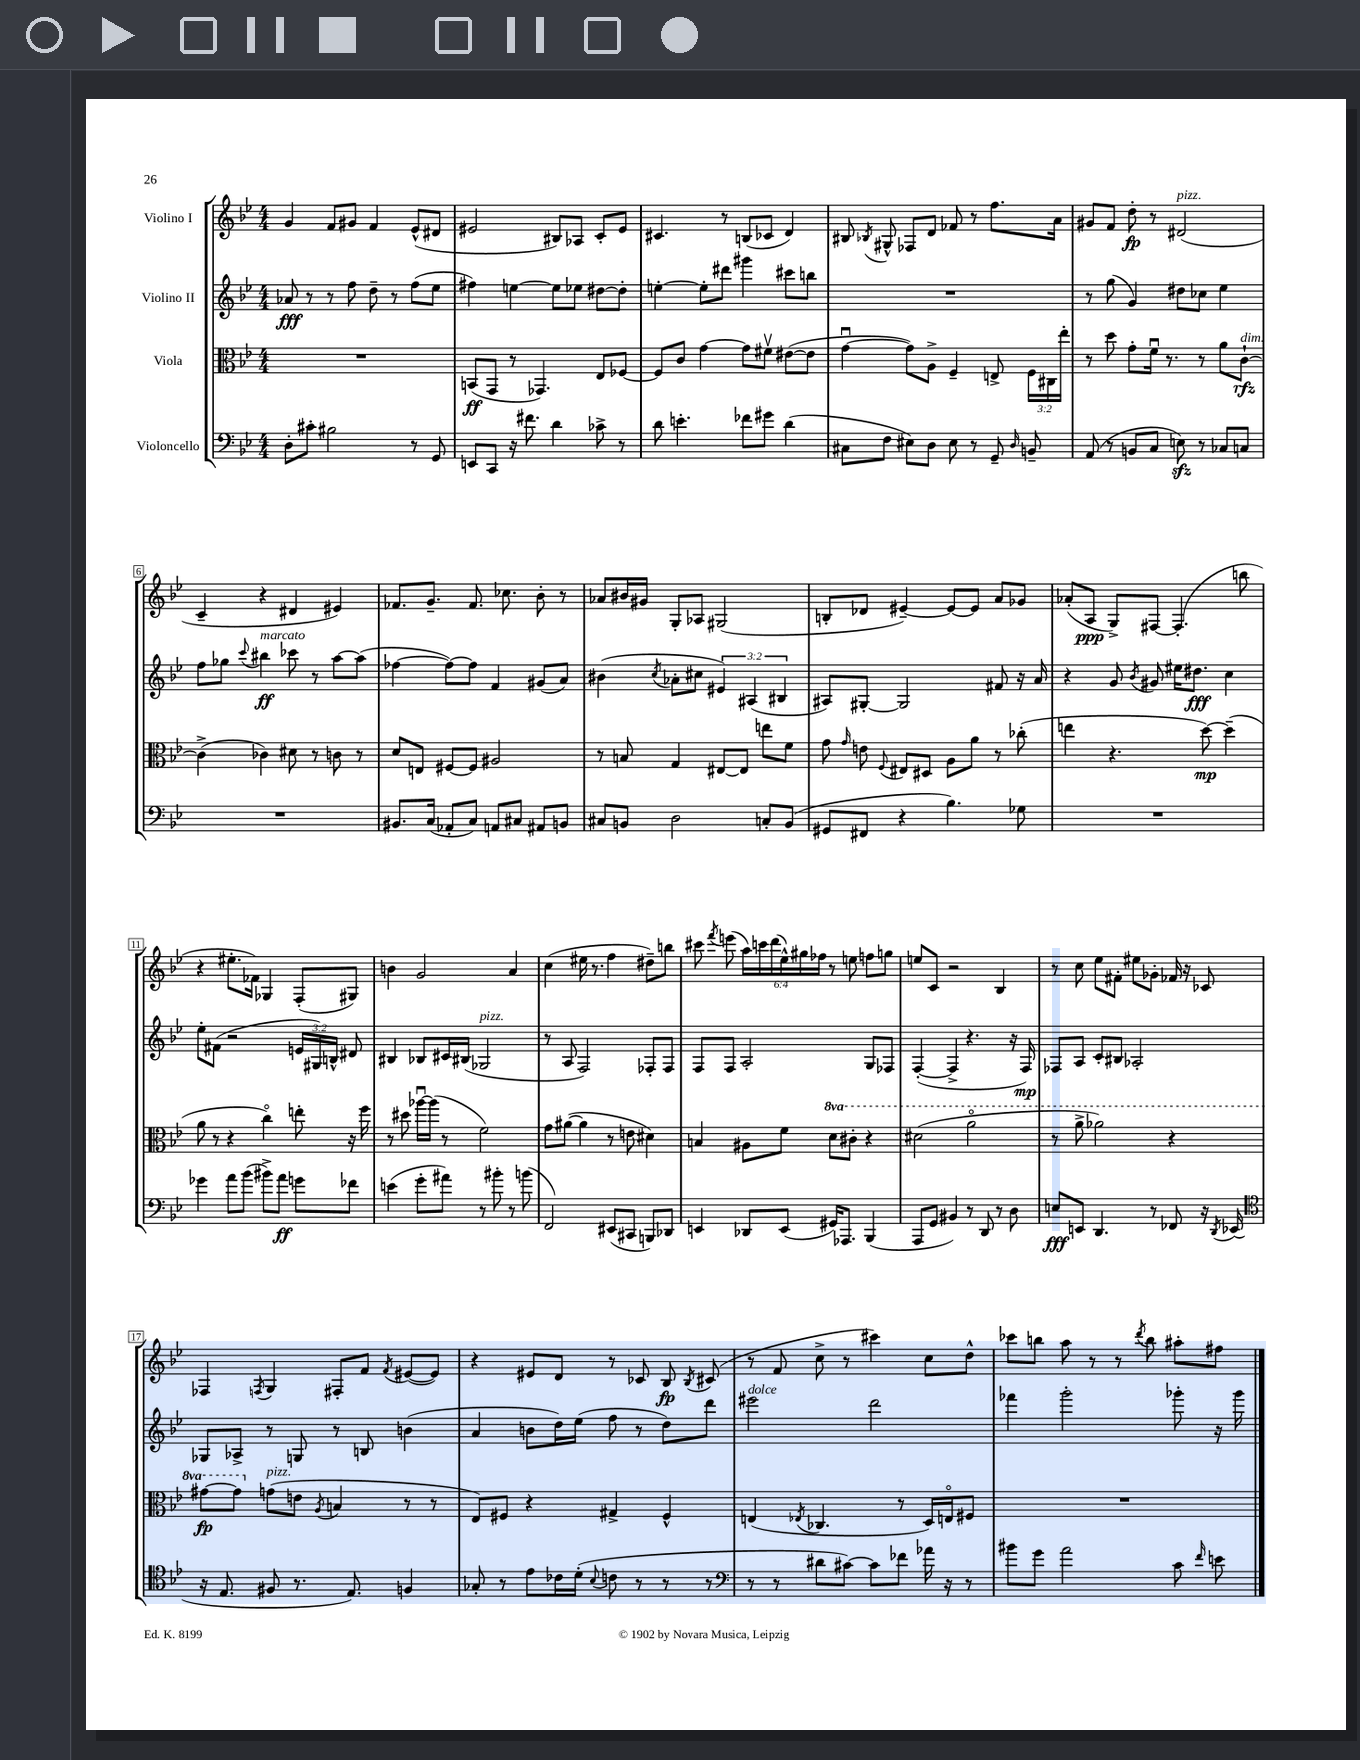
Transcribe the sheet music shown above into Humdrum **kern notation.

**kern	**kern	**kern	**kern
*staff4	*staff3	*staff2	*staff1
*clefF4	*clefC3	*clefG2	*clefG2
*k[b-e-]	*k[b-e-]	*k[b-e-]	*k[b-e-]
*M4/4	*M4/4	*M4/4	*M4/4
8D'	1r	8a-	4g
8c#'	.	8r	.
2B#	.	8r	8f
.	.	8ff	8g#
.	.	8dd~	4f
.	.	8r	.
8r	.	(8ff	(8e-^^
8GG	.	8ee-	8d#
=	=	=	=
8EE	(8BB	4ff#)	2e#
8CC	8GG	.	.
16r	8r	[4ee	.
8.f#	.	.	.
.	4.GG-)	.	.
4d	.	8ee]	8B#)
.	.	8ee-	8A-
8c-^	8E-	[8dd#	8c'
8r	[8F-	8dd#']	8e#
=	=	=	=
8d	8F-]	[4ee'	4.c#
4.e'	8c	.	.
.	[4g	8ee']	.
.	.	8ddd#	8r
8f-	8g]	4ggg#	(8B
8g#	8f#v	.	8c-
(4d	([8e#	8ccc#	4d)
.	8e#]	8bb	.
=	=	=	=
8C#	[4gu	1r	8B#
.	.	.	8qB-
8F	.	.	8G#^^
8E#)	8g])	.	8F-
8D	8A^	.	8d
8E#	4F~	.	8f-
8r	.	.	8r
8GG~	8E^	.	8.ff
16qqD	.	.	.
8BB~	24F	.	.
.	24C#	.	.
.	.	.	16a
.	24ee-'	.	.
=	=	=	=
(8AA	8r	8r	8g#
8r	8dd	(8gg	8f
8BB	8g'	4g)	8dd'
8C	16fu	.	8r
.	8.r	.	.
8E)	.	8dd#	(2d#
8r	8r	8cc-	.
8C-	8a	4ee-	.
8C	[8c`	.	.
=	=	=	=
1r	(4c^]	8ff	4c~
.	.	8gg-	.
.	.	8qqccc	.
.	4c-)	4bb#	4r
.	8d#	8ccc-	4d#
.	8r	8r	.
.	8c	[8aa	4e#)
.	8r	(8aa]	.
=	=	=	=
8.BB#	8d	[4ff-	8.f-
.	8E	.	.
(16C	.	.	8.g~
8AA-'	[8F#	8ff-_)	.
8C)	8F#]	8ff-]	8.f-
8AA	2A#	4f	.
.	.	.	8.cc-
8C#	.	.	.
8AA#	.	(8g#	8b-'
8BB	.	8a)	8r
=	=	=	=
8C#	8r	(4b#	8a-
8BB	8B	.	16b#
.	.	.	16g#
.	.	8qcc	.
2D	4G	8a-'	8G'
.	.	8cc#	8A-
.	[8E#	6e#)	(2G#
.	8E#]	.	.
.	.	(6A#	.
8C'	8ee	.	.
.	.	6B#	.
(8BB	8f	.	.
=	=	=	=
8GG#	8g	8A#)	8B'
.	16qqg	.	.
8FF#	8e	[8G#'	8d-
.	8qqF	.	.
4r	8E#	2G#]	[4e#~)
.	8D#	.	.
4.B-)	8A	.	8e#_
.	8a	.	8e#]
.	8r	8f#	8a
8G-	(8cc-'	16r	8g-
.	.	16a	.
=	=	=	=
1r	4ee	4r	(8a-'
.	.	.	8A
.	4.r	8g	8G^)
.	.	8qb-	.
.	.	8g#	[8F#
.	.	16ee#	(4.F#']
.	.	8.dd#	.
.	[8dd)	.	.
.	(4dd~]	4cc	.
.	.	.	8bb
=	=	=	=
4g-	8a	8ee-'	4r
.	8r	(8f#	.
8a	4r	2r	8.ee#'
(8b-	.	.	.
.	.	.	16f-)
8b#^)	4cco)	.	4G-
8a	.	.	.
8g	8ee'	24e	(8F'
.	.	24G#)	.
.	.	24B^^	.
8f-	16r	8d#	8G#)
.	16ff	.	.
=	=	=	=
(4e	8r	4B#	4b
.	8dd#	.	.
8g'	[16aa-u	8B-	2g
.	(16aa-]	.	.
8a#)	8r	16c#	.
.	.	(16B#	.
8r	2f)	2G-	.
8b#'	.	.	.
8r	.	.	4a
(8b	.	.	.
=	=	=	=
2FF)	8g	8r	(4cc
.	([8a#	8A	.
.	4a#]	2F)	16ee#
.	.	.	8.r
(8EE#	8r	.	4ff
8CC#	8e	.	.
8BBB)	4d#)	8F-'	8dd#~)
8DD-	.	8F-	8bb
=	=	=	=
4EE	4B	8F	8ccc#
.	.	.	8qfff
.	.	8F	(8eee
8DD-	8A#	2A'	24aa)
.	.	.	24ccc
.	.	.	(24ddd
(8EE	8f	.	24ee-^^)
.	.	.	24gg#
.	.	.	24ff-
16GG#)	8dd	.	8r
8.AAA-	.	.	.
.	8cc#'	.	8ee
(4BBB-	4r	8G	8ff
.	.	8F-	8gg
=	=	=	=
8AAA	(2dd#	([4F'	8ee
8GG	.	.	8c
4BB#)	.	4F^]	2r
8r	2aao	4.r	.
8DD	.	.	.
8r	.	.	4B-
8D	.	16r	.
.	.	16F)	.
=	=	=	=
8E	8r	8F-	8r
8EE	8aa^	8A	8cc
4.DD	2aa-)	8c'	8ee-
.	.	8B#	8f#'
.	.	2A-'	8ee#
8r	.	.	8g-'
8FF-	4r	.	16f-
.	.	.	16r
16r	.	.	8c-
8qDD	.	.	.
(16EE-	.	.	.
=	=	=	=
*clefC4	*	*	*
16r	[8gg#	8G-	4F-
8.E-	.	.	.
.	8gg#]	8A-^	.
.	.	.	8qF
8F#	(8g	8r	4G
8.r	8e	8G	.
.	8qA	.	.
.	4B	8r	8F#'
8.E-)	.	.	.
.	.	8B	8f
.	.	.	8qf
4F	8r	(4b	([8e#
.	8r	.	8e#])
=	=	=	=
8G-'	8E-)	4a	4r
8r	8F#	.	.
8e-	4r	8b	8e#
16c-	.	16dd)	8d
(16d'	.	(16ee-	.
8qqB-	.	.	.
8c	4G#^	8ff	8r
8r	.	8r	8c-
8r	4F#^^	8dd)	8B-
.	.	.	8qB-
8r	.	8ddd	(8c#
=	=	=	=
*clefF4	*	*	*
8r	(4E	2eee#	8r
8r	.	.	8f
.	8qE-	.	.
8d#	4.C-	.	8cc^
[8c#)	.	.	8r
8c#]	.	2ddd	4ccc#)
8f-	8r	.	.
16a-	16D)	.	8cc
16r	16Eo	.	.
8r	8F#	.	8dd^^
=	=	=	=
8b#	1r	4fff-	8ccc-
8g	.	.	8bb
2a	.	2ggg'	8aa
.	.	.	8r
.	.	.	8r
.	.	.	8qddd
.	.	.	8bb
8c	.	8ggg-'	8aa#'
16qqf	.	.	.
8e	.	16r	8ff#
.	.	16ggg-	.
==	==	==	==
*-	*-	*-	*-
